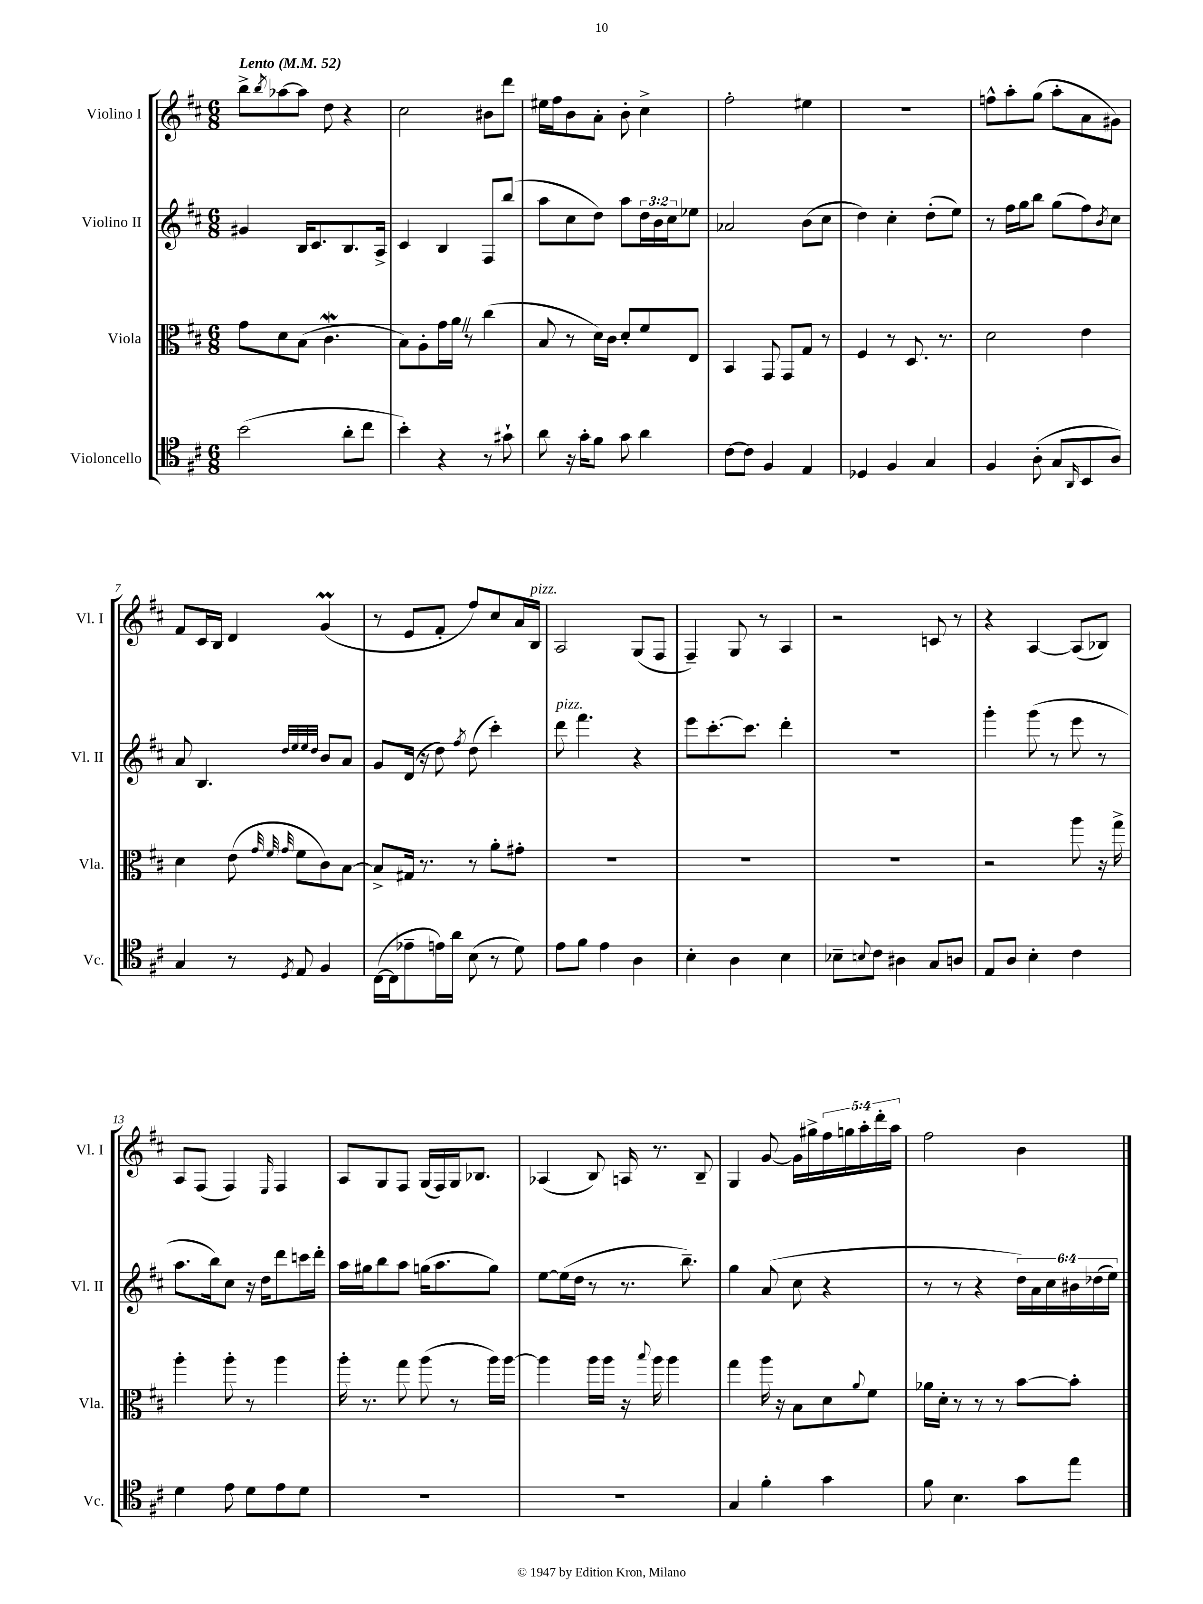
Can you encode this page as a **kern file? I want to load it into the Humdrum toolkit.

**kern	**kern	**kern	**kern
*staff4	*staff3	*staff2	*staff1
*clefC4	*clefC3	*clefG2	*clefG2
*k[f#c#]	*k[f#c#]	*k[f#c#]	*k[f#c#]
*M6/8	*M6/8	*M6/8	*M6/8
*MM52	*MM52	*MM52	*MM52
(2b\	8g\L	4g#/	8bb^\L
.	.	.	8qbb/
.	8d\	.	[8aa-\
.	(8B\J	16B/LK	8aa-\]J
.	.	8.c#/	.
.	4.c#\	.	8dd\
8a'\L	.	8.B/	4r
8cc#\J	.	.	.
.	.	16A^/Jk	.
=	=	=	=
4b'\)	8B\L)	4c#/	2cc#\
.	8A'\	.	.
4r	16g\L	4B/	.
.	16a\JJ	.	.
.	8r	.	.
8r	(4cc#\	8F#/L	8b#\L
8g#`\	.	(8bb/J	8ddd\J
=	=	=	=
8a\	8B/	8aa\L	16ee#\LL
.	.	.	16ff#\J
16r	8r	8cc#\	8b\
16g'\LK	.	.	.
8f#\J	16d\LL)	8dd\J)	8a'\J
.	16c#\JJ	.	.
8g\	8d'/L	8aa\L	8b'\
4a\	8f#/	24dd\L	4cc#^\
.	.	24b\	.
.	.	24cc#\J	.
.	8E/J	8ee-\J	.
=	=	=	=
[8c#\L	4BB/	2a-/	2ff#'\
8c#\]J	.	.	.
4F#/	8GG/	.	.
.	8GG/L	.	.
4E/	8G/J	(8b\L	4ee#\
.	8r	8cc#\J	.
=	=	=	=
4D-/	4F#/	4dd\)	2.r
4F#/	8r	4cc#'\	.
.	8.D/	.	.
4G/	.	(8dd'\L	.
.	8.r	.	.
.	.	8ee\J)	.
=	=	=	=
4F#/	2d\	8r	8ff^^\L
.	.	16ff#\LL	8aa'\
.	.	16gg\J	.
(8A'\	.	8bb\J	(8gg\J
8G/L	.	(8gg\L	8aa'\L
16qqAA/	.	.	.
8BB/	4e\	8ff#\)	8a\
.	.	8qb/	.
8A/J)	.	8cc#\J	8g#\J)
=	=	=	=
4G/	4d\	8a/	8f#/L
.	.	4.B/	16c#/L
.	.	.	16B/JJ
8r	(8e\	.	4d/
.	32qqg/	.	.
.	32qqf#/	.	.
8qD/	32qqg/	.	.
8E/	8f#\L	.	.
.	.	32qqdd/LLL	.
.	.	32qqee/	.
.	.	32qqee/	.
.	.	32qqdd/JJJ	.
4F#/	8c#\)	8b/L	(4g/
.	[8B\J	8a/J	.
=	=	=	=
([16C#\LL	8B^/]L	8g/L	8r
16C#\]J	.	.	.
8e-~\	16G#/Jk	(16d/Jk	8e/L
.	8.r	16r	.
16e\L)	.	8dd\)	8f#'/J
16a\JJ	.	.	.
.	.	8qff#/	.
(8B\	8r	(8dd\	8ff#/L)
8r	8a'\L	4ccc#'\)	8cc#/
8d\)	8g#'\J	.	16a/L
.	.	.	16B/JJ
=	=	=	=
8e\L	2.r	8ddd\	2A/
8f#\J	.	4.fff#\	.
4e\	.	.	.
4A\	.	4r	(8G/L
.	.	.	8F#/J
=	=	=	=
4B'\	2.r	8eee\L	4F#~/)
.	.	[8.ccc#'\	.
4A\	.	.	8G/
.	.	8.ccc#\]J	.
.	.	.	8r
4B\	.	4ddd'\	4A/
=	=	=	=
8B-~\L	2.r	2.r	2r
8qqB/	.	.	.
8c#\J	.	.	.
4A#\	.	.	.
8G/L	.	.	8c/
8A/J	.	.	8r
=	=	=	=
8E/L	2r	4ggg'\	4r
8A/J	.	.	.
4B'\	.	(8ggg\	[4A/
.	.	8r	.
4c#\	8aa\	8eee\	(8A/]L
.	16r	8r	8B-/J)
.	16gg^\	.	.
=	=	=	=
4d\	4aa'\	8.aa\L	8A/L
.	.	.	(8F#/J
.	.	16bb\k)	.
8e\	8aa'\	8cc#\J	4F#/)
8d\L	8r	16r	.
.	.	16dd\LK	.
.	.	.	16qqE/
8e\	4aa\	8ddd\	4F#/
8d\J	.	16ccc\L	.
.	.	16ddd'\JJ	.
=	=	=	=
2.r	16aa'\	16aa\LL	8A/L
.	8.r	16gg#\J	.
.	.	8bb\	8G/
.	8gg\	8aa\J	8F#/J
.	(8aa\	(16gg\LK	(16G/LL
.	.	8.aa\	16F#/)
.	8r	.	16G/J
.	.	.	8.B-/J
.	16aa\LL)	8gg\J)	.
.	[16aa\JJ	.	.
=	=	=	=
2.r	4aa\]	[8ee\L	(4A-/
.	.	(16ee\]L	.
.	.	16dd\JJ	.
.	16aa\LL	8r	8B/)
.	16aa\JJ	.	.
.	16r	8.r	16A/
.	8qqbb/	.	.
.	16aa\	.	8.r
.	4aa\	.	.
.	.	8.bb~\)	.
.	.	.	8B~/
=	=	=	=
4G/	4gg\	4gg\	4G/
4f#'\	16aa\	(8a/	[8g/
.	16r	.	.
.	8B\L	8cc#\	16g\]LL
.	.	.	16gg#^\
4g\	8d\	4r	20ff#\
.	.	.	20gg\
.	.	.	20aa'\
.	8qqa/	.	.
.	8f#\J	.	.
.	.	.	20ddd'\
.	.	.	20aa\JJ
=	=	=	=
8f#\	16a-\LL	8r	2ff#\
.	16d'\JJ	.	.
4.B\	8r	8r	.
.	8r	4r	.
.	8r	.	.
8g\L	[8b\L	24dd\LL)	4b\
.	.	24a\	.
.	.	24cc#\	.
8ee\J	8b'\]J	24b#\	.
.	.	(24dd-\	.
.	.	24ee\JJ)	.
==	==	==	==
*-	*-	*-	*-
